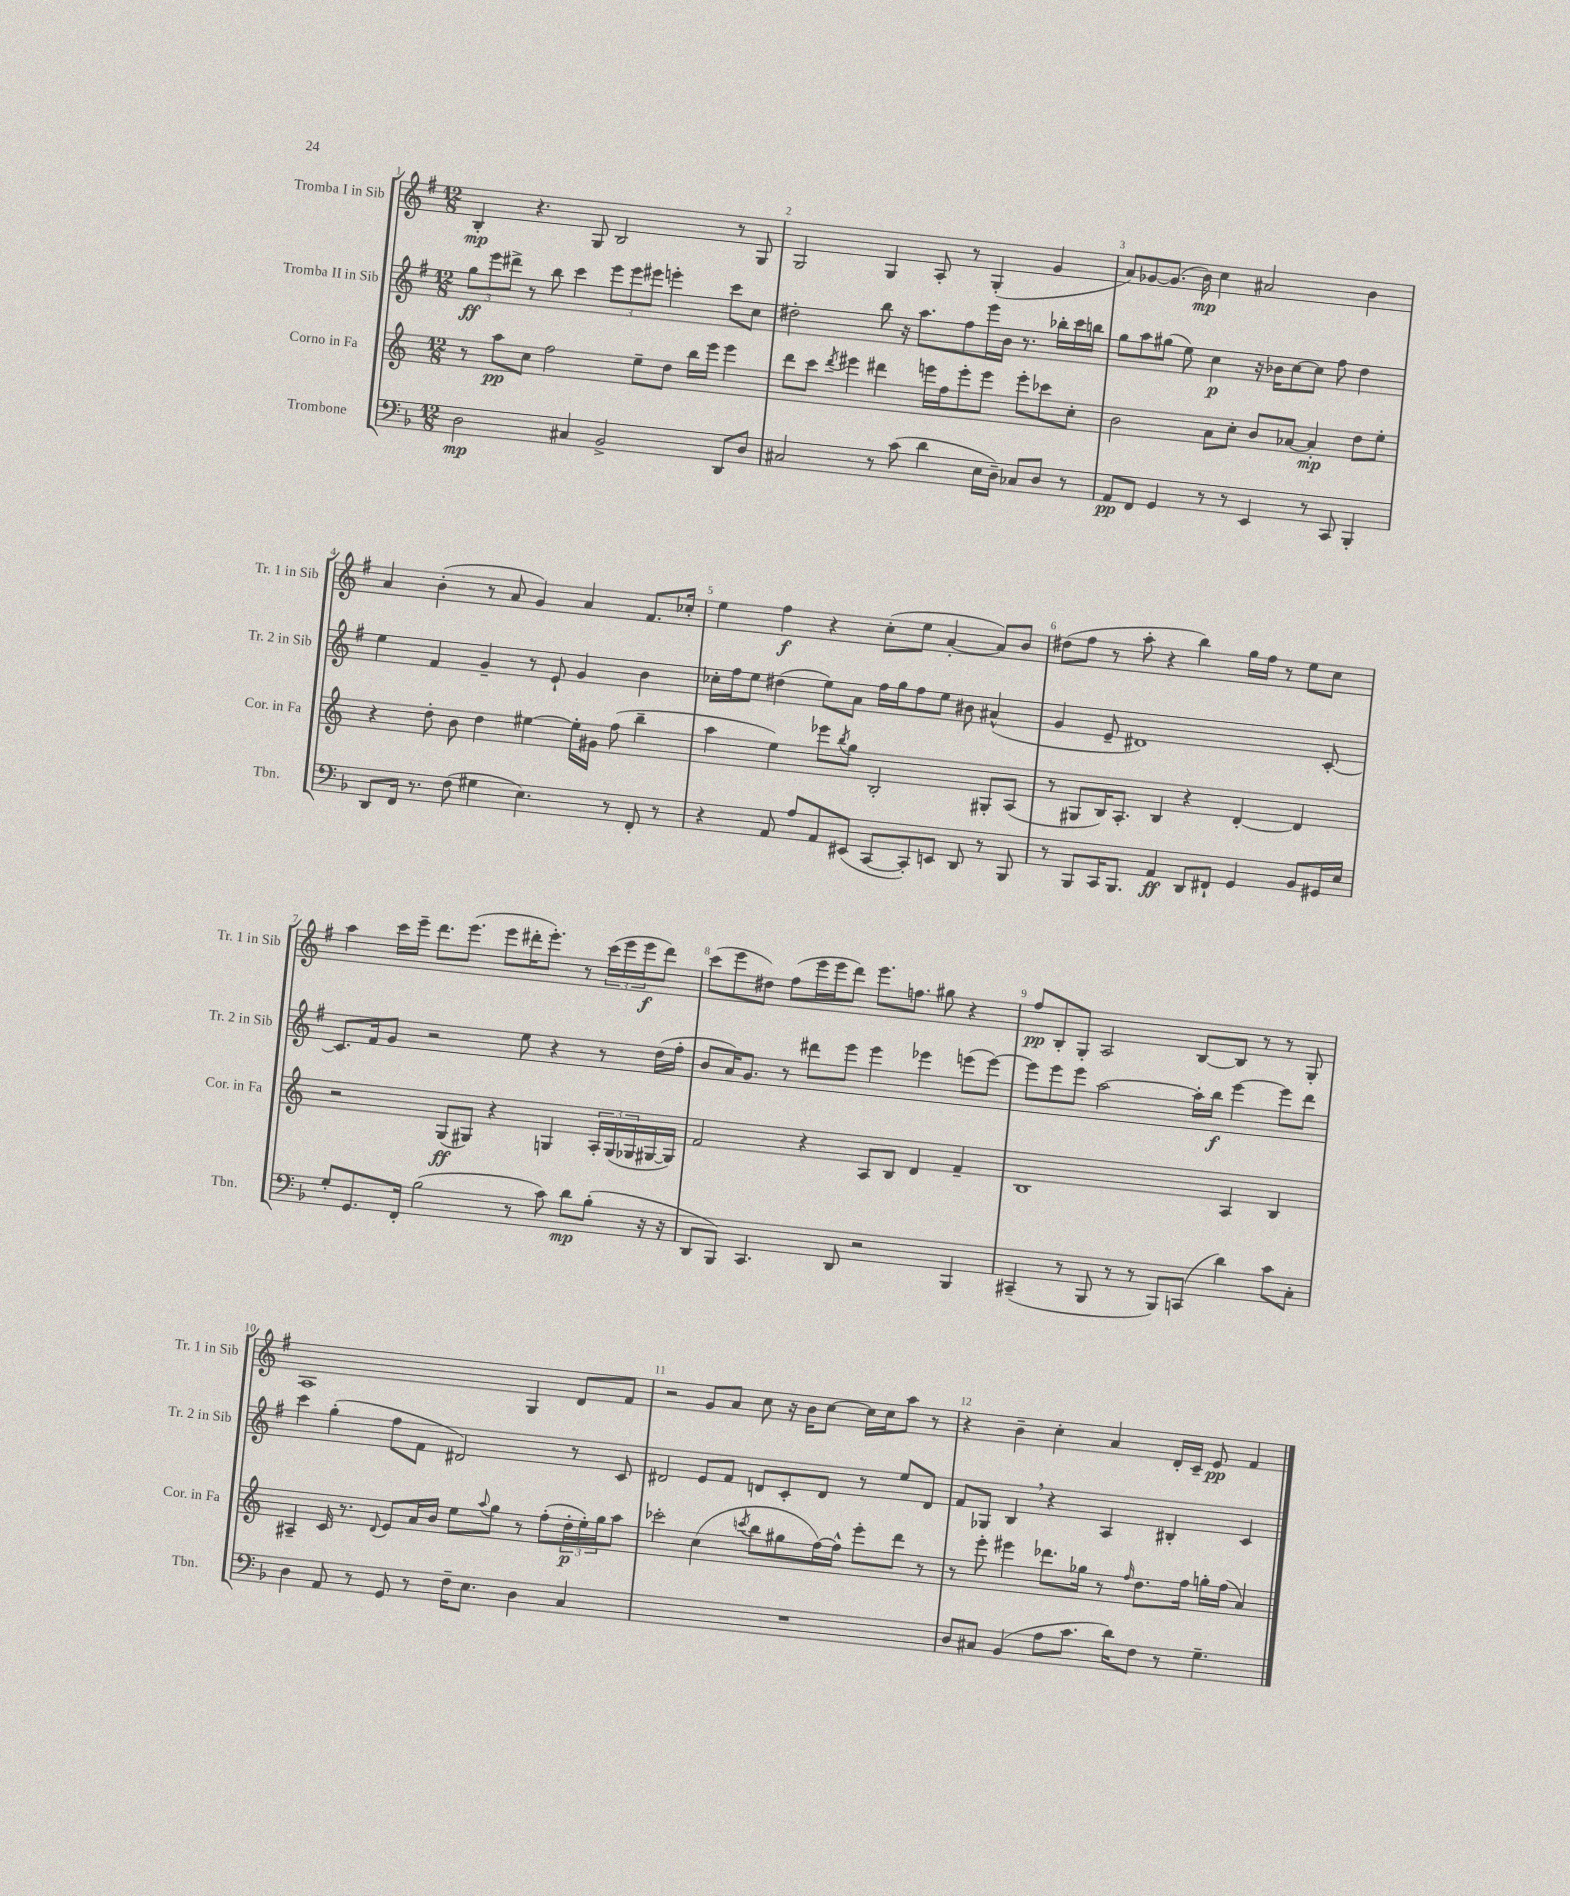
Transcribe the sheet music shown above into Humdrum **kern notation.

**kern	**dynam	**kern	**dynam	**kern	**dynam	**kern	**dynam
*part4	*part4	*part3	*part3	*part2	*part2	*part1	*part1
*staff4	*staff4	*staff3	*staff3	*staff2	*staff2	*staff1	*staff1
*I"Trombone	*	*I"Corno in Fa	*	*I"Tromba II in Sib	*	*I"Tromba I in Sib	*
*I'Tbn.	*	*I'Cor. in Fa	*	*I'Tr. 2 in Sib	*	*I'Tr. 1 in Sib	*
*clefF4	*	*clefG2	*	*clefG2	*	*clefG2	*
*k[b-]	*	*k[]	*	*k[f#]	*	*k[f#]	*
*M12/8	*	*M12/8	*	*M12/8	*	*M12/8	*
=1	=1	=1	=1	=1	=1	=1	=1
2D\	mp	8r	.	12gg\L	ff	4B'/	mp
.	.	.	.	12eee\	.	.	.
.	.	8aa\L	pp	.	.	.	.
.	.	.	.	12ddd#X^\J	.	.	.
.	.	8cc\J	.	8r	.	4.r	.
.	.	2ff\	.	8bb\	.	.	.
4C#X/	.	.	.	4ccc\	.	.	.
.	.	.	.	.	.	8G/	.
2BB-^/	.	.	.	12eee\L	.	2B/	.
.	.	.	.	12eee\	.	.	.
.	.	8ee~\L	.	.	.	.	.
.	.	.	.	12eee#X\J	.	.	.
.	.	8dd\J	.	4eeen'\	.	.	.
.	.	16bb\LL	.	.	.	.	.
.	.	16eee\JJ	.	.	.	.	.
8DD/L	.	4eee\	.	8ccc\L	.	8r	.
8D/J	.	.	.	8cc\J	.	8G/	.
=2	=2	=2	=2	=2	=2	=2	=2
2C#X/	.	8ddd\L	.	2dd#X'\	.	2G/	.
.	.	8ccc\J	.	.	.	.	.
.	.	8qddd/	.	.	.	.	.
.	.	4eee#X\	.	.	.	.	.
8r	.	4ddd#X\	.	8bb\	.	4G/	.
(8c\	.	.	.	16r	.	.	.
.	.	.	.	8.aa\L	.	.	.
4d\	.	16eeen\LL	.	.	.	8A'/	.
.	.	16ff\J	.	.	.	.	.
.	.	8eee'\	.	8ff#\	.	8r	.
16E\LL	.	8eee\J	.	16eee\L	.	(4G'/	.
16D~\JJ)	.	.	.	16b\JJ	.	.	.
8C-X/L	.	8eee'\L	.	8.r	.	.	.
8D/J	.	8ccc-X\	.	.	.	4g/	.
.	.	.	.	16bb-X'\LL	.	.	.
8r	.	8cc'\J	.	16ccc\	.	.	.
.	.	.	.	16bbn\JJ	.	.	.
=3	=3	=3	=3	=3	=3	=3	=3
8AA/L	pp	2b\	.	8gg\L	.	8a/L)	.
8FF/J	.	.	.	8aa\	.	[8g-X/	.
4GG/	.	.	.	(8gg#X\J	.	(8.g-/J]	.
.	.	.	.	8ee\)	.	.	.
.	.	.	.	.	.	16b\)	mp
8r	.	8a\L	.	4cc\	p	4cc\	.
8r	.	8cc'\J	.	.	.	.	.
4EE/	.	8b/L	.	16r	.	2a#X/	.
.	.	.	.	16b-X\KL	.	.	.
.	.	[8a-X/J	.	[8cc\	.	.	.
8r	.	4a-'/]	mp	8cc\J]	.	.	.
8CC/	.	.	.	8ff#\	.	.	.
4BBB-'/	.	8dd\L	.	4dd\	.	4b\	.
.	.	8ee'\J	.	.	.	.	.
!!LO:LB:g=z
=4	=4	=4	=4	=4	=4	=4	=4
8DD/L	.	4r	.	4ee\	.	4a/	.
16FF/Jk	.	.	.	.	.	.	.
8.r	.	.	.	.	.	.	.
.	.	8dd'\	.	4f#/	.	(4b'\	.
(8F\	.	8b\	.	.	.	.	.
4G#X\	.	4dd\	.	4g~/	.	8r	.
.	.	.	.	.	.	8a/	.
4.E\)	.	[4ee#X\	.	8r	.	4g/)	.
.	.	.	.	8e`/	.	.	.
.	.	16ee#'\LL]	.	4g/	.	4a/	.
.	.	16g#X\JJ	.	.	.	.	.
8r	.	(8ff\	.	.	.	.	.
8FF'/	.	4bb~\	.	4b\	.	8.f#/L	.
8r	.	.	.	.	.	.	.
.	.	.	.	.	.	16cc-X'/Jk	.
=5	=5	=5	=5	=5	=5	=5	=5
4r	.	4aa\	.	16cc-X'\LL	.	4ee\	.
.	.	.	.	16ff#\J	.	.	.
.	.	.	.	8ee\J	.	.	.
8AA/	.	4ee\)	.	(4dd#X\	.	4ff#\	f
8A/L	.	.	.	.	.	.	.
8AA/	.	8eee-X\L	.	8ee\L)	.	4r	.
.	.	8qbb/	.	.	.	.	.
(8EE#X/J	.	8gg\J	.	8a\J	.	.	.
[8CC/L	.	2B'/	.	16ff#\LL	.	(8cc'\L	.
.	.	.	.	16gg\J	.	.	.
8CC'/])	.	.	.	8ff#\	.	8ee\J	.
8EEn/J	.	.	.	8ee\J	.	[4a'/	.
8DD/	.	.	.	8b#X\	.	.	.
8r	.	8G#X'/L	.	(4a#X^^/	.	8a/L])	.
8BBB-/	.	(8A/J	.	.	.	8b/J	.
=6	=6	=6	=6	=6	=6	=6	=6
8r	.	8r	.	4g/	.	(8dd#X\L	.
8BBB-/L	.	8G#X/L	.	.	.	8ff#\J	.
16CC/K	.	16B/K)	.	8e~/	.	8r	.
8.BBB-/J	.	8.A'/J	.	.	.	.	.
.	.	.	.	1d#X)	.	8aa'\	.
4AA/	ff	4B/	.	.	.	4r	.
8DD/L	.	4r	.	.	.	4bb\)	.
8FF#X`/J	.	.	.	.	.	.	.
4GG/	.	[4d'/	.	.	.	16gg\LL	.
.	.	.	.	.	.	16ff#\JJ	.
.	.	.	.	.	.	8r	.
8BB-/L	.	4d/]	.	.	.	8ee\L	.
16GG#X/L	.	.	.	[8c'/	.	8cc\J	.
16E/JJ	.	.	.	.	.	.	.
!!LO:LB:g=z
=7	=7	=7	=7	=7	=7	=7	=7
8G'/L	.	2r	.	8.c/L]	.	4aa\	.
8.GG/	.	.	.	.	.	.	.
.	.	.	.	16f#/k	.	.	.
.	.	.	.	8g/J	.	16ccc\LL	.
16FF'/Jk	.	.	.	.	.	16eee~\JJ	.
(2B-\	.	.	.	2r	.	8.ddd\L	.
.	.	(8G/L	ff	.	.	.	.
.	.	.	.	.	.	(8.eee\J	.
.	.	8G#X/J)	.	.	.	.	.
.	.	4r	.	.	.	8eee\L	.
8r	.	.	.	8ee\	.	16ddd#X'\K	.
.	.	.	.	.	.	8.eee'\J)	.
8c\)	.	4Gn/	.	4r	.	.	.
8d\L	mp	.	.	.	.	8r	.
(8B-'\J	.	24A'/LL	.	8r	.	(24ccc\LL	.
.	.	(24G/	.	.	.	24eee\	.
.	.	24G-X/	.	.	.	24eee\J	f
16r	.	[16G#X/	.	(16dd\LL	.	8ddd#\J)	.
16r	.	16G#/JJ])	.	16ff#'\JJ	.	.	.
=8	=8	=8	=8	=8	=8	=8	=8
8DD/L	.	2f/	.	8b/L	.	(8ccc\L	.
8BBB-/J)	.	.	.	16a/K)	.	8eee\	.
.	.	.	.	8.g/J	.	.	.
4.CC/	.	.	.	.	.	8dd#X\J)	.
.	.	.	.	8r	.	(8ff#\L	.
.	.	4r	.	8ddd#X\L	.	16eee\L	.
.	.	.	.	.	.	16eee\J	.
8DD/	.	.	.	8eee\J	.	8ddd\J)	.
2r	.	8A/L	.	4eee\	.	8.eee\L	.
.	.	8B/J	.	.	.	.	.
.	.	.	.	.	.	8.ffn\J	.
.	.	4d/	.	4eee-X\	.	.	.
.	.	.	.	.	.	8gg#X\	.
4BBB-/	.	4f~/	.	(8eeen\L	.	4r	.
.	.	.	.	[8eee\J)	.	.	.
=9	=9	=9	=9	=9	=9	=9	=9
(4CC#X~/	.	1B	.	8eee\L]	.	8ff#/L	pp
.	.	.	.	8eee\	.	8B'/	.
8r	.	.	.	8eee\J	.	8G'/J	.
8BBB-/	.	.	.	[2aa\	.	2A/	.
8r	.	.	.	.	.	.	.
8r	.	.	.	.	.	.	.
8BBB-/L)	.	.	.	.	.	.	.
(8CCn/J	.	.	.	16aa'\LL]	.	[8B/L	.
.	.	.	.	16bb\JJ	f	.	.
4d\)	.	4A/	.	[4eee\	.	8B/J]	.
.	.	.	.	.	.	8r	.
8c\L	.	4B/	.	8eee\L]	.	8r	.
8C'\J	.	.	.	8ddd\J	.	8G'/	.
!!LO:LB:g=z
=10	=10	=10	=10	=10	=10	=10	=10
4D\	.	4A#X~/	.	4ccc\	.	1A	.
8AA/	.	16c/	.	(4gg'\	.	.	.
.	.	8.r	.	.	.	.	.
8r	.	.	.	.	.	.	.
.	.	8qqd/	.	.	.	.	.
8GG/	.	8e/L	.	8ff#\L	.	.	.
8r	.	16a/L	.	8f#\J	.	.	.
.	.	16b/JJ	.	.	.	.	.
16F~\KL	.	8ee\L	.	2d#X/)	.	.	.
8.E\J	.	.	.	.	.	.	.
.	.	8qqaa/	.	.	.	.	.
.	.	8gg\J	.	.	.	.	.
4D\	.	8r	.	.	.	4G/	.
.	.	(8ff'\L	.	.	.	.	.
4C/	.	24dd'\L	p	8r	.	8d/L	.
.	.	24ee'\)	.	.	.	.	.
.	.	24gg\J	.	.	.	.	.
.	.	8aa\J	.	8c/	.	8f#/J	.
=11	=11	=11	=11	=11	=11	=11	=11
1.r	.	2ccc-X'\	.	2d#X/	.	2r	.
.	.	(4cc\	.	8e/L	.	8g/L	.
.	.	.	.	8f#/J	.	8a/J	.
.	.	8qcccn/	.	.	.	.	.
.	.	8bb\L	.	8dn/L	.	8cc\	.
.	.	8gg#X\	.	8c'/	.	16r	.
.	.	.	.	.	.	16b\KL	.
.	.	[16ff\L)	.	8d/J	.	[8cc\J	.
.	.	16ff^^\JJ]	.	.	.	.	.
.	.	8eee'\L	.	8r	.	16cc\LL]	.
.	.	.	.	.	.	16cc\J	.
.	.	8ddd\J	.	8ee/L	.	8aa\J	.
.	.	8r	.	8d/J	.	8r	.
=12	=12	=12	=12	=12	=12	=12	=12
8D/L	.	8r	.	8f#/L	.	4r	.
8C#X/J	.	8eee'\	.	8G-X/J	.	.	.
(4BB-/	.	4eee#X\	.	4B,/	.	4b~\	.
8A\L	.	8.ddd-X\L	.	4r	.	4cc'\	.
8.c\J	.	.	.	.	.	.	.
.	.	16gg-X\Jk	.	.	.	.	.
.	.	8r	.	4A/	.	4a/	.
16d\KL)	.	.	.	.	.	.	.
.	.	16qqff/	.	.	.	.	.
8F\J	.	8.dd\L	.	.	.	.	.
8r	.	.	.	4B#X'/	.	16d'/LL	.
.	.	16ff\Jk	.	.	.	16c~/JJ	.
4.G~\	.	16ggn'\LL	.	.	.	8e/	pp
.	.	(16ff\JJ	.	.	.	.	.
.	.	4a/)	.	4c/	.	4f#/	.
==	==	==	==	==	==	==	==
*-	*-	*-	*-	*-	*-	*-	*-
